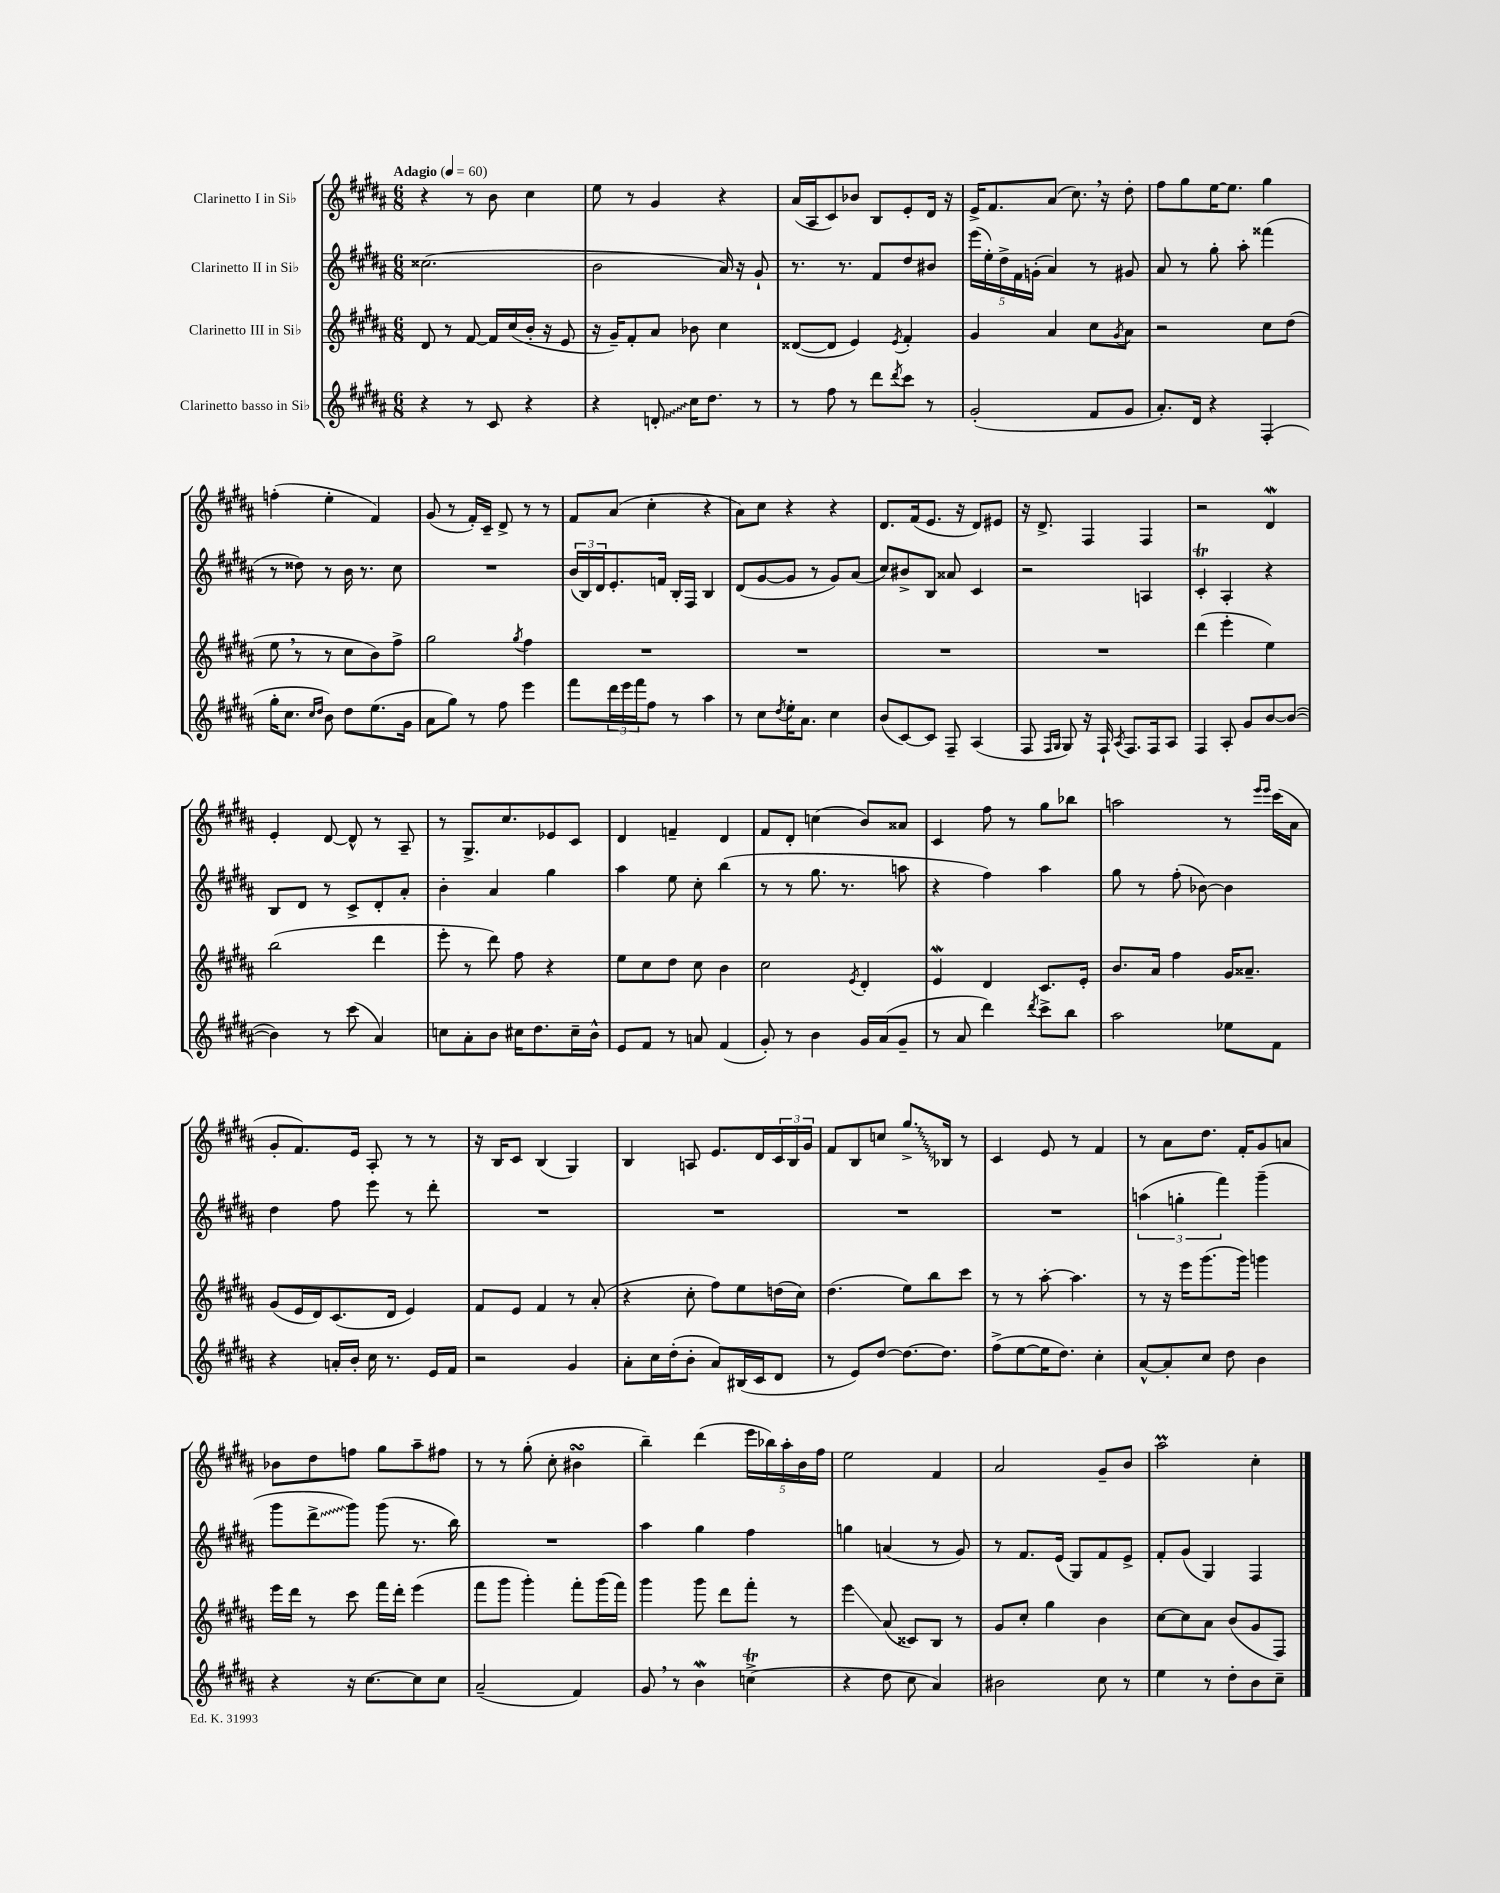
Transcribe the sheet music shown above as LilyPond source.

<<
\new StaffGroup <<
\new Staff = "s0" \with { instrumentName = "Clarinetto I in Sib" } {
    \clef treble \key b \major \numericTimeSignature \time 6/8 \tempo "Adagio" 4 = 60
    r4 r8 b'8 cis''4 |
    e''8 r8 gis'4 r4 |
    ais'16( ais16 cis'8) bes'8 b8 e'8-. dis'16 r16 |
    e'16-> fis'8. ais'8( cis''8.) \breathe r16 dis''8-. |
    fis''8 gis''8 e''16~ e''8. gis''4 |
    f''4-.( e''4-. fis'4) |
    gis'8( r8 fis'16-.) cis'16-- dis'8-> r8 r8 |
    fis'8 ais'8( cis''4-. r4 |
    ais'8) cis''8 r4 r4 |
    dis'8. fis'16( e'8. r16 dis'8) eis'8 |
    r16 dis'8.-> fis4 fis4 |
    r2 dis'4\mordent |
    e'4-. dis'8~ dis'8-^ r8 ais8-- |
    r8 gis8.-> cis''8. ees'8 cis'8 |
    dis'4 f'4-- dis'4 |
    fis'8 dis'8-. c''4( b'8) aisis'8 |
    cis'4 fis''8 r8 gis''8 bes''8 |
    a''2 r8 \grace { e'''16 e'''16 } cis'''16( ais'16 |
    gis'8-. fis'8.) e'16 ais8-. r8 r8 |
    r16 b16 cis'8 b4( gis4) |
    b4 a8 e'8. dis'16 \tuplet 3/2 { cis'16 b16 gis'16 } |
    fis'8 b8 c''8 \once \override Glissando.style = #'zigzag gis''8.->\glissando bes16 r8 |
    cis'4 e'8 r8 fis'4 |
    r8 ais'8 dis''8. fis'16-. gis'8 a'8 |
    bes'8 dis''8 f''8 gis''8 ais''8-- fis''8 |
    r8 r8 gis''8-.( cis''8-. bis'4\turn |
    b''4--) dis'''4( \tuplet 5/4 { e'''16 bes''16) ais''16-. b'16 fis''16 } |
    e''2 fis'4 |
    ais'2 gis'8-- b'8 |
    ais''2\prall cis''4-. \bar "|." |
}
\new Staff = "s1" \with { instrumentName = "Clarinetto II in Sib" } {
    \clef treble \key b \major \numericTimeSignature \time 6/8
    cisis''2.( |
    b'2 ais'16) r16 gis'8-! |
    r8. r8. fis'8 dis''8 bis'8 |
    \tuplet 5/4 { e'''16( e''16-.) dis''16-> fis'16 g'16-.( } ais'4) r8 gis'8 |
    ais'8 r8 gis''8-. ais''8-. fisis'''4( |
    r8 disis''8) r8 b'16 r8. cis''8 |
    R2. |
    \tuplet 3/2 { b'16( b16) dis'16 } e'8.-. f'16 b16-. fis16 b4 |
    dis'8( gis'8~ gis'8 r8 gis'8) ais'8( |
    cis''8) bis'8-> b8 aisis'8 cis'4 |
    r2 a4 |
    cis'4-.\trill ais4-. r4 |
    b8 dis'8 r8 cis'8-> dis'8-. ais'8-. |
    b'4-. ais'4 gis''4 |
    ais''4 e''8 cis''8-. b''4( |
    r8 r8 gis''8. r8. a''8 |
    r4 fis''4) ais''4 |
    gis''8 r8 fis''8-.( bes'8~) bes'4 |
    dis''4 fis''8 e'''8 r8 dis'''8-. |
    R2. |
    R2. |
    R2. |
    R2. |
    \tuplet 3/2 { a''4( g''4-. fis'''4) } gis'''4--( |
    gis'''8 \once \override Glissando.style = #'zigzag dis'''8->\glissando gis'''8) gis'''8( r8. b''16) |
    R2. |
    ais''4 gis''4 fis''4 |
    g''4 a'4( r8 gis'8) |
    r8 fis'8. e'16( gis8) fis'8 e'8-> |
    fis'8-. gis'8( gis4) fis4 \bar "|." |
}
\new Staff = "s2" \with { instrumentName = "Clarinetto III in Sib" } {
    \clef treble \key b \major \numericTimeSignature \time 6/8
    dis'8 r8 fis'8~ fis'16 cis''16( b'16-. r16 e'8 |
    r16 gis'16--) fis'8-. ais'8 bes'8 cis''4 |
    disis'8~( disis'8 e'4) \acciaccatura { e'8 } fis'4-. |
    gis'4 ais'4 cis''8 \acciaccatura { gis'8 } ais'8 |
    r2 cis''8 dis''8( |
    e''8 \breathe r8 r8 cis''8 b'8) fis''8-> |
    gis''2 \acciaccatura { gis''8 } fis''4 |
    R2. |
    R2. |
    R2. |
    R2. |
    dis'''4( e'''4-. e''4) |
    b''2( dis'''4 |
    e'''8-. r8 dis'''8) fis''8 r4 |
    e''8 cis''8 dis''8 cis''8 b'4 |
    cis''2 \acciaccatura { e'8 } dis'4-. |
    e'4\mordent dis'4 cis'8. e'16-. |
    b'8. ais'16 fis''4 gis'16 aisis'8.-- |
    gis'8( e'16 dis'16) cis'8.( dis'16 e'4) |
    fis'8 e'8 fis'4 r8 ais'8-.( |
    r4 cis''8-. fis''8) e''8 d''16( cis''16) |
    dis''4.( e''8) b''8 cis'''8 |
    r8 r8 ais''8~-. ais''4. |
    r8 r16 e'''16 gis'''8.( gis'''16) g'''4 |
    e'''16 dis'''16 r8 cis'''8 fis'''16 dis'''16-. e'''4( |
    fis'''8 gis'''8 gis'''4-.) fis'''8-. gis'''16( fis'''16) |
    gis'''4 gis'''8 dis'''8 fis'''8-. r8 |
    e'''4\glissando ais'8( cisis'8) b8 r8 |
    gis'8 cis''8-. gis''4 b'4 |
    cis''8~ cis''8 ais'8 b'8( gis'8 fis8) \bar "|." |
}
\new Staff = "s3" \with { instrumentName = "Clarinetto basso in Sib" } {
    \clef treble \key b \major \numericTimeSignature \time 6/8
    r4 r8 cis'8 r4 |
    r4 \once \override Glissando.style = #'zigzag d'8-.\glissando cis''16 dis''8. r8 |
    r8 fis''8 r8 dis'''8 \acciaccatura { dis'''8 } cis'''8 r8 |
    gis'2-.( fis'8 gis'8 |
    ais'8.-.) dis'16 r4 fis4-.( |
    gis''16-. cis''8. \grace { cis''16 dis''16 } b'8) dis''8 e''8.( gis'16 |
    ais'8 gis''8) r8 fis''8 e'''4 |
    fis'''8 \tuplet 3/2 { dis'''16 e'''16 fis'''16 } fis''8 r8 ais''4 |
    r8 cis''8 \acciaccatura { dis''8 } e''16-. ais'8. cis''4 |
    b'8( cis'8~) cis'8 fis8-- ais4( |
    fis8 \grace { fis16 gis16 } gis8) r16 fis16-! \acciaccatura { ais8 } fis8. fis16 ais8 |
    fis4 ais8-. gis'8 b'8~ b'8~( |
    b'4) r8 cis'''8( ais'4) |
    c''8 ais'8-. b'8 cis''16 dis''8. cis''16-- b'16-^ |
    e'8 fis'8 r8 a'8 fis'4( |
    gis'8-.) r8 b'4 gis'16 ais'16( gis'8-- |
    r8 ais'8 dis'''4) \acciaccatura { dis'''8 } cis'''8-> b''8 |
    ais''2 ees''8 fis'8 |
    r4 a'16-. b'16-. cis''16 r8. e'16 fis'16 |
    r2 gis'4 |
    ais'8-. cis''16 dis''16-.( b'8-. ais'8) bis16( cis'16 dis'8 |
    r8 e'8) dis''8~ dis''8.~ dis''8. |
    fis''8->( e''8~ e''16 dis''8.) cis''4-. |
    ais'8~-^ ais'8-. cis''8 dis''8 b'4 |
    r4 r16 cis''8.~ cis''8 cis''8 |
    ais'2--( fis'4) |
    gis'8 \breathe r8 b'4\mordent c''4->\trill( |
    r4 dis''8 cis''8 ais'4) |
    bis'2 cis''8 r8 |
    e''4 r8 dis''8-. b'8 cis''8-- \bar "|." |
}
>>
>>
\layout { \context { \Score \remove "Bar_number_engraver" } }
